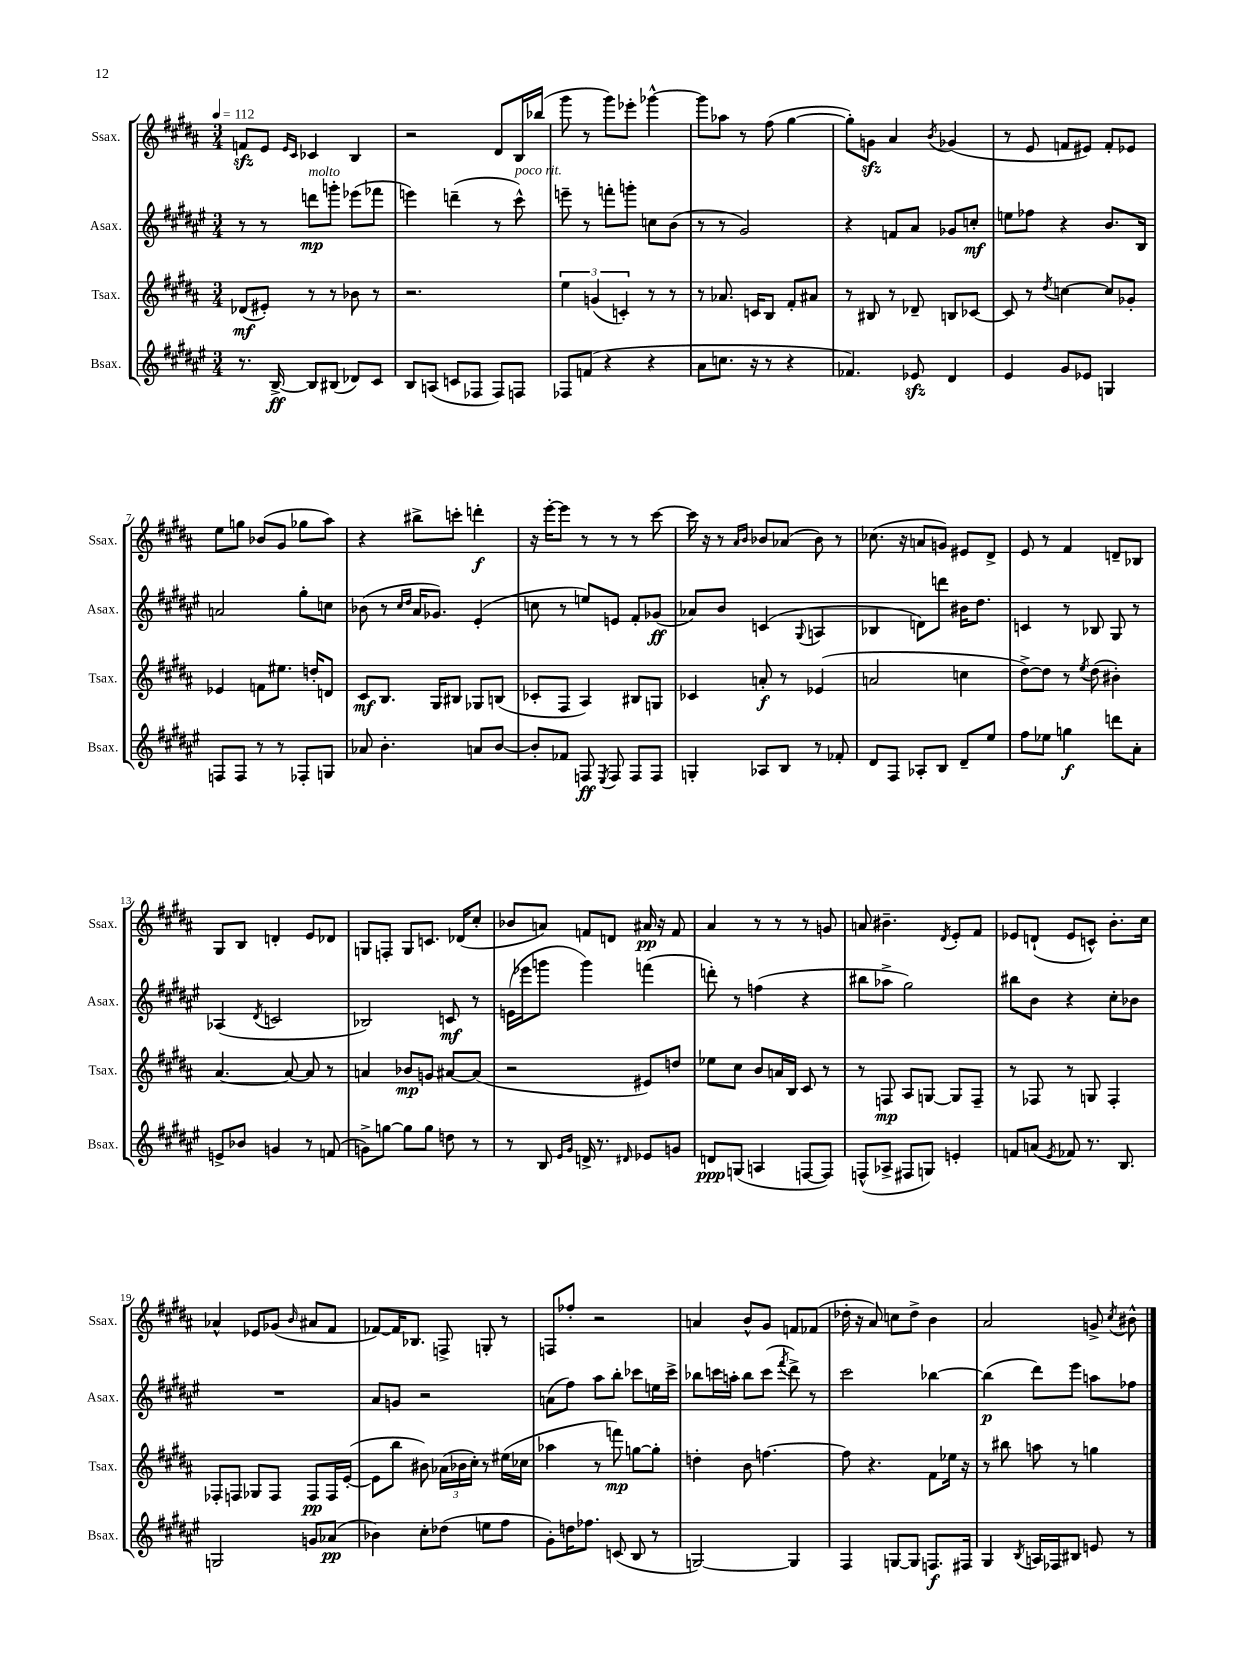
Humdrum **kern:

**kern	**kern	**kern	**kern
*staff4	*staff3	*staff2	*staff1
*clefG2	*clefG2	*clefG2	*clefG2
*k[f#c#g#d#a#e#]	*k[f#c#g#d#a#]	*k[f#c#g#d#a#e#]	*k[f#c#g#d#a#]
*M3/4	*M3/4	*M3/4	*M3/4
*MM112	*MM112	*MM112	*MM112
8.r	(8d-	8r	8f
.	8e#')	8r	8e
[16B^	.	.	.
.	.	.	16qqe
.	.	.	16qqc#
8B]	8r	8ddd	4c-
(8B#	8r	8ggg'	.
8d-)	8b-	(8eee-	4B
8c#	8r	8fff-	.
=	=	=	=
8B	2.r	4eee)	2r
(8A	.	.	.
8c	.	(4ddd~	.
8F-	.	.	.
8F-)	.	8r	8d#
8F	.	8ccc#^^)	16B
.	.	.	(16bb-
=	=	=	=
8F-	6ee	8eee~	8ggg#
(8f	.	8r	8r
.	(6g	.	.
4r	.	8fff'	8ggg#)
.	6c')	.	.
.	.	8ggg'	8eee-'
4r	8r	8cc	[4ggg-^^
.	8r	(8b	.
=	=	=	=
8a#	8r	8r	8ggg-]
8.cc	8.a-	8r	8aa-
.	.	2g#)	8r
16r	16c	.	.
8r	8B	.	(8ff#
4r	8f#'	.	[4gg#
.	8a#	.	.
=	=	=	=
4.f-)	8r	4r	8gg#'])
.	8B#	.	8g
.	8r	8f	4a#
8e-	8d-~	8a#	.
.	.	.	8qb
4d#	8B	8g-	(4g-
.	[8c-	8cc'	.
=	=	=	=
4e#	8c-]	8ee	8r
.	8r	8ff-	8e
.	8qdd#	.	.
8g#	[4cc	4r	8f
8e-	.	.	8e#)
4G	8cc]	8.b	8f'
.	8g-'	.	8e-
.	.	16B	.
=	=	=	=
8F	4e-	2a	8ee
8F	.	.	8gg
8r	8f	.	(8b-
8r	8.ee#	.	8g#
8F-'	.	8gg#'	8gg-
.	16dd'	.	.
8G	8d	8cc	8aa#)
=	=	=	=
8a-	8c#	(8b-	4r
4.b'	8.B	8r	.
.	.	16qqcc#	.
.	.	16qqdd#	.
.	.	16a#	8bb#^
.	16G#	8.g-)	.
.	8B#	.	8ccc'
8a	8G-	(4e#'	4ddd'
[8b	(8B	.	.
=	=	=	=
8b']	8c-'	8cc	16r
.	.	.	[16eee'
8f-	8F#	8r	8eee]
8F	4A#)	8ee)	8r
8qE#	.	.	.
8F	.	8e	8r
8F	8B#	8f#'	8r
8F	8G	(8g-	[8ccc#
=	=	=	=
4G'	4c-	8a-)	16ccc#]
.	.	.	16r
.	.	8b	8r
.	.	.	16qqa#
.	.	.	16qqb
8A-	8a'	(4c	8b-
8B	8r	.	(8a-
.	.	8qqG#	.
8r	(4e-	4A	8b-)
8f-'	.	.	8r
=	=	=	=
8d#	2a	4B-	(8.cc-
8F#	.	.	.
.	.	.	16r
8A-'	.	8d)	8a
8B	.	8ddd	8g)
8d#~	4cc	16b#	8e#
.	.	8.dd#	.
8ee#	.	.	8d#^
=	=	=	=
8ff#	[8dd#^)	4c	8e
8ee-	8dd#]	.	8r
4gg	8r	8r	4f#
.	8qee	.	.
.	(8dd#	8B-	.
8ddd	4b#')	8G#	8d~
8a#'	.	8r	8B-
=	=	=	=
8e^	[4.a#	(4A-	8G#
8b-	.	.	8B
.	.	8qd#	.
4g	.	2c	4d'
.	8a#_	.	.
8r	8a#]	.	8e
(8f	8r	.	8d-
=	=	=	=
8g^)	4a	2B-)	8G
[8gg	.	.	8F'
8gg]	8b-	.	8G
8gg	8g	.	8.c
8dd	[8a#	8c	.
.	.	.	(16d-
8r	(8a#]	8r	8cc#'
=	=	=	=
8r	2r	(16e	8b-
.	.	16eee-	.
8B	.	8ggg	8a)
16qqe#	.	.	.
16qqg#	.	.	.
16d^	.	4ggg)	8f
8.r	.	.	.
.	.	.	8d
16qqd#	.	.	.
8e-	8e#)	(4fff	16a#
.	.	.	16r
8g	8dd	.	8f
=	=	=	=
8d	8ee-	8ddd')	4a#
(8G	8cc#	8r	.
4A	8b	(4ff	8r
.	16a	.	8r
.	16B	.	.
[8F	8c#	4r	8r
8F])	8r	.	8g
=	=	=	=
(8F^^	8r	8bb#	8a
8A-^	8F	8aa-^	4.b#~
8F#	8A#	2gg#)	.
8G)	[8G	.	.
.	.	.	8qd#
4e'	8G]	.	8e'
.	8F~	.	8f#
=	=	=	=
8f	8r	8bb#	8e-
(8a	8F-	8b	(8d`
8qe#	.	.	.
8f-)	8r	4r	8e-
8.r	8G	.	8c^^)
.	4F-'	8cc#'	8.b'
8.B	.	.	.
.	.	8b-	.
.	.	.	16cc#
=	=	=	=
2G	8F-'	2.r	4a-^^
.	8F	.	.
.	8G-	.	8e-
.	8F	.	(8g-
.	.	.	16qqb
8g	8F	.	8a#
(8a-	16F	.	8f#
.	([16e'	.	.
=	=	=	=
4b-)	8e]	8a#	[8f-)
.	8bb	8g	16f-]
.	.	.	8.B-
8cc#'	8b#)	2r	.
(8dd-	(24a-	.	8F^
.	24b-	.	.
.	24cc#')	.	.
8ee	8r	.	8G'
8ff#	(16ee#	.	8r
.	16cc-	.	.
=	=	=	=
8g#')	4aa-	(8a	8F
16dd	.	8ff#)	8ff-'
8.ff-	.	.	.
.	8r	8aa#	2r
(8c	8fff)	8bb'	.
8B	[8gg	8ccc-	.
8r	8gg']	16ee	.
.	.	16ccc-^	.
=	=	=	=
[2G)	4dd'	8bb-	4a
.	.	16ccc	.
.	.	16aa'	.
.	8b	8bb-	8b^^
.	[4.ff	(8ccc	8g#
.	.	8qfff#	.
4G]	.	8ddd#^)	8f
.	.	8r	(8f-
=	=	=	=
4F#	8ff]	2ccc#	16dd-'
.	.	.	16r
.	4.r	.	8a#)
[8G	.	.	8cc
8G]	.	.	8dd-^
8.F	8f#	[4bb-	4b
.	16ee-	.	.
16F#	16r	.	.
=	=	=	=
4G#	8r	(4bb-]	2a#
.	8bb#	.	.
8qB	.	.	.
16A	8aa	8ddd#)	.
16F-	.	.	.
8B#	8r	8eee#	.
8e	4gg	8aa	8g^
.	.	.	8qcc#
8r	.	8ff-	8b#^^
==	==	==	==
*-	*-	*-	*-
